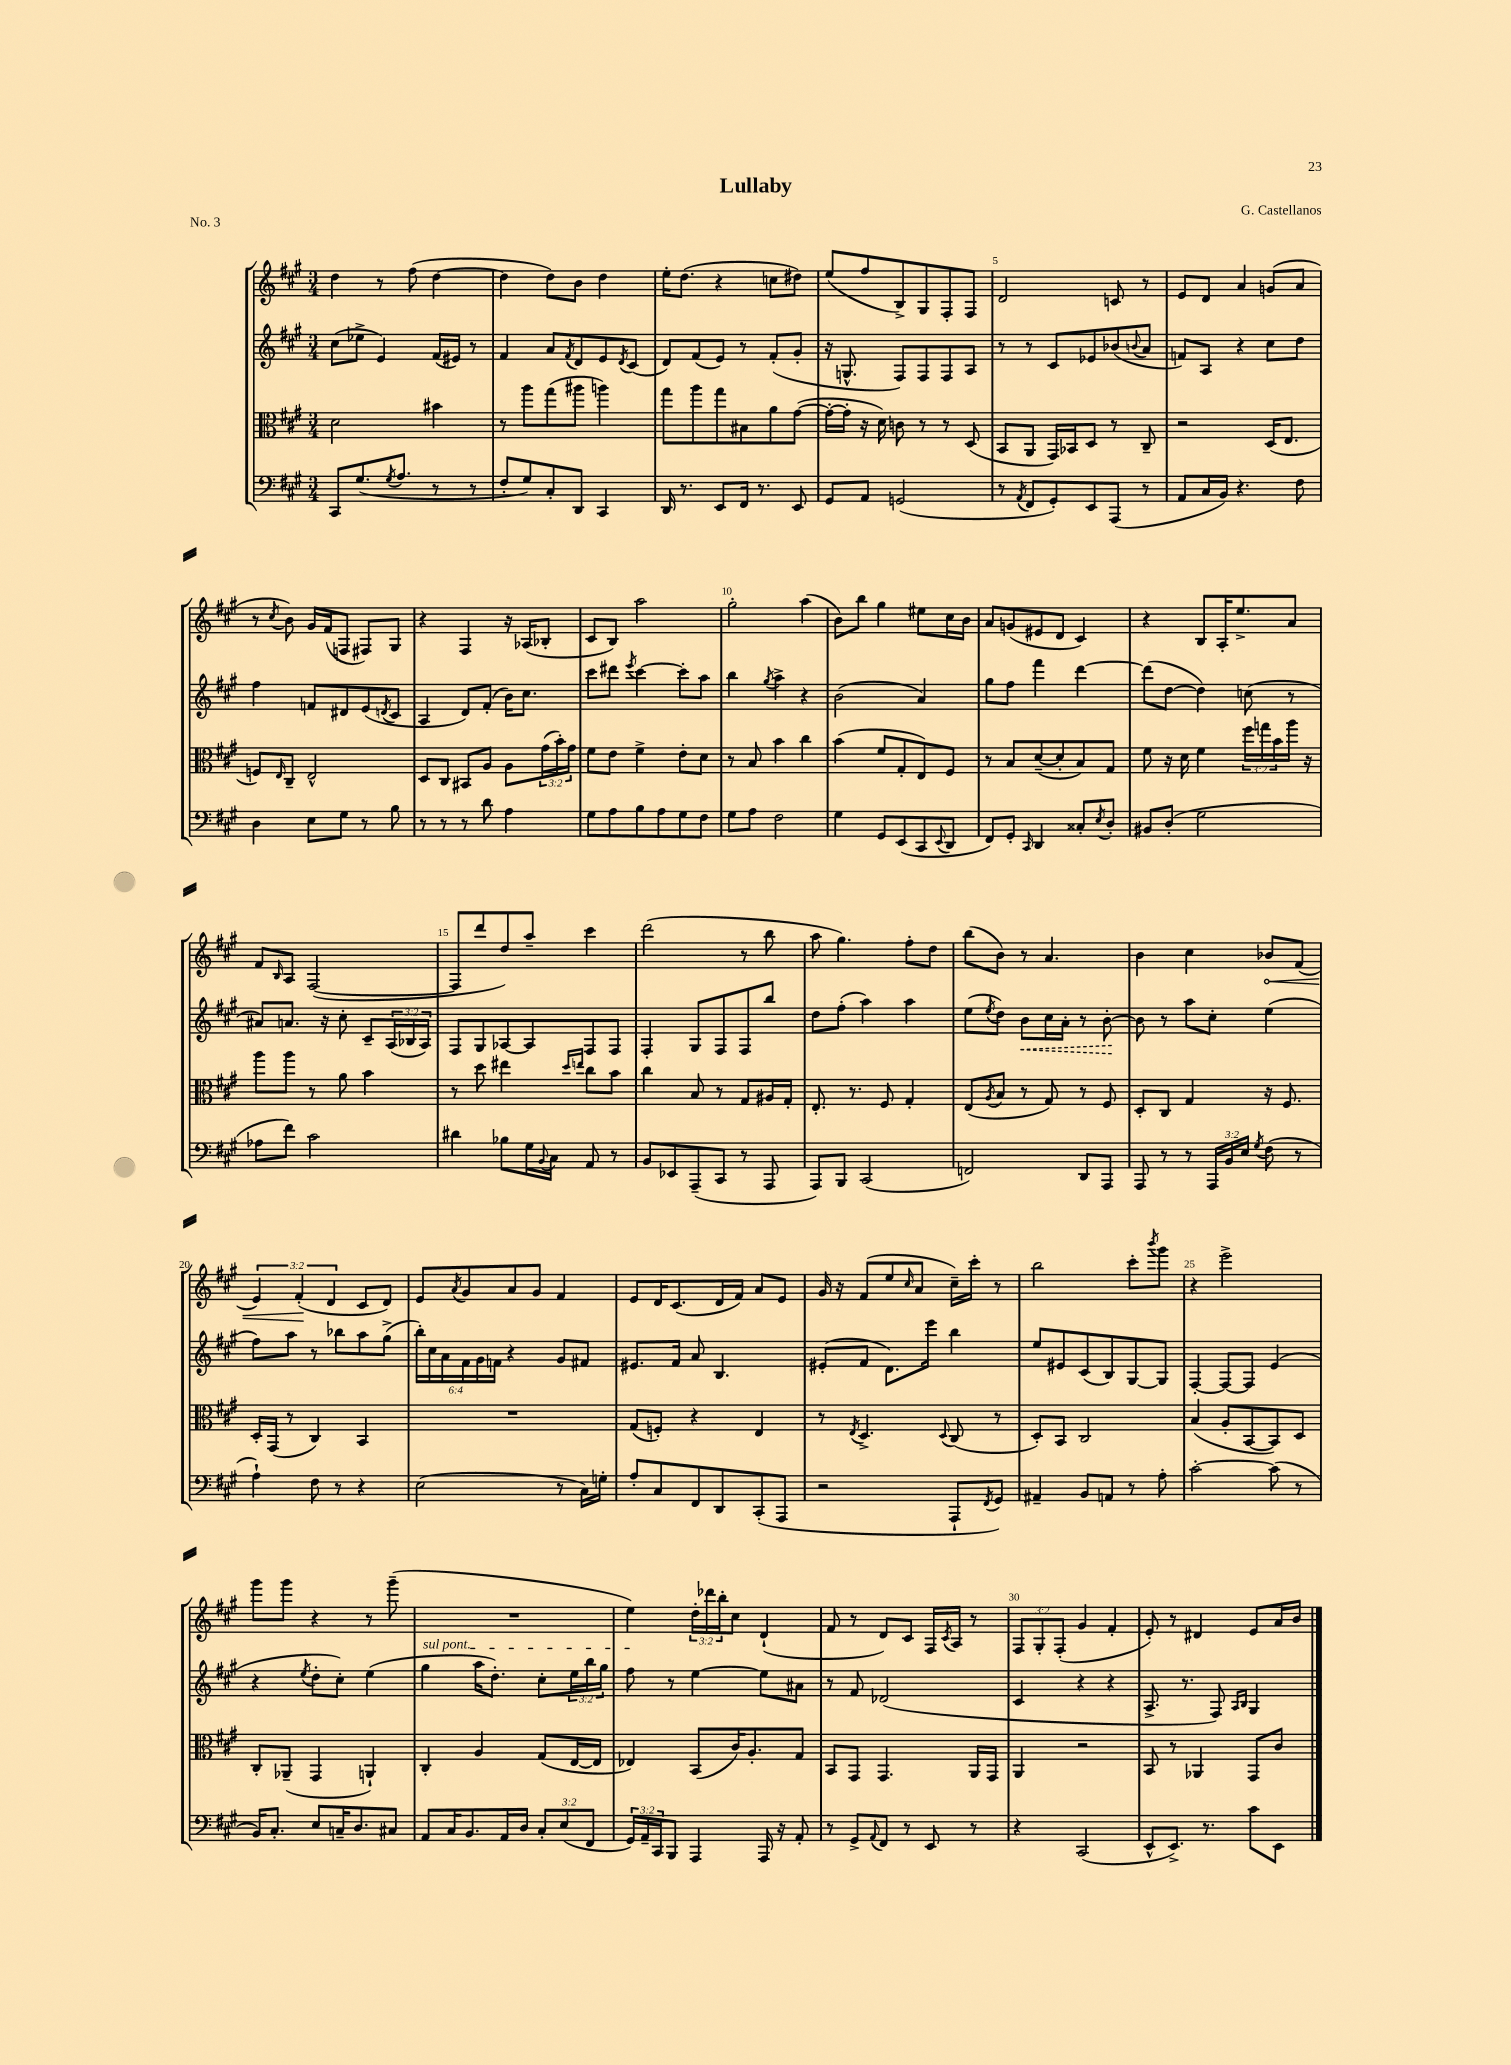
\header { title = "Lullaby" composer = "G. Castellanos" piece = "No. 3" }
<<
\new StaffGroup <<
\new Staff = "s0" {
    \clef treble \key a \major \numericTimeSignature \time 3/4 \override Staff.TupletNumber.text = #tuplet-number::calc-fraction-text
    d''4 r8 fis''8( d''4~ |
    d''4 d''8) b'8 d''4 |
    e''16-. d''8.( r4 c''8 dis''8) |
    e''8( fis''8 b8->) gis8 fis8-. fis8 |
    d'2 c'8 r8 |
    e'8 d'8 a'4 g'8( a'8 |
    r8 \acciaccatura { cis''8 } b'8) gis'16 fis'16( f8 fis8) gis8 |
    r4 fis4 r16 aes16( bes8-. |
    cis'8 b8) a''2 |
    gis''2-. a''4( |
    b'8) b''8 gis''4 eis''8 cis''16 b'16 |
    a'8 g'8( eis'8 d'8 cis'4) |
    r4 b8 a16-. e''8.-> a'8 |
    fis'8 \grace { b16 } a8 fis2~( |
    fis8 d'''8 d''8) a''8-- cis'''4 |
    d'''2( r8 b''8 |
    a''8 gis''4.) fis''8-. d''8 |
    b''8( b'8) r8 a'4. |
    b'4 cis''4 \once \override Hairpin.circled-tip = ##t bes'8\< fis'8( |
    \tuplet 3/2 { e'4) fis'4-.\!( d'4 } cis'8 d'8) |
    e'8 \acciaccatura { a'8 } gis'8 a'8 gis'8 fis'4 |
    e'8 d'16 cis'8.( d'16 fis'16) a'8 e'8 |
    gis'16 r16 fis'8( e''8 \grace { cis''16 } a'8 cis''16--) cis'''16-. r8 |
    b''2 cis'''8-. \acciaccatura { b'''8 } gis'''8 |
    r4 e'''2-> |
    gis'''8 gis'''8 r4 r8 gis'''8--( |
    R2. |
    e''4) \tuplet 3/2 { d''16-. des'''16 b''16-. } cis''8 d'4-!( |
    fis'8 r8 d'8) cis'8 fis16 \acciaccatura { cis'8 } a16 r8 |
    \tuplet 3/2 { fis8 gis8-. fis8-.( } gis'4 fis'4-. |
    e'8-.) r8 dis'4 e'8 a'16 b'16 \bar "|." |
}
\new Staff = "s1" {
    \clef treble \key a \major \numericTimeSignature \time 3/4 \override Staff.TupletNumber.text = #tuplet-number::calc-fraction-text
    cis''8( ees''8-> e'4) fis'16( eis'16) r8 |
    fis'4 a'8 \acciaccatura { fis'8 } d'8 e'8 \acciaccatura { d'8 } cis'8( |
    d'8) fis'8( e'8) r8 fis'8-.( gis'8-. |
    r16 g8.-^ fis8) fis8 fis8 a8 |
    r8 r8 cis'8 ees'8 bes'8( \appoggiatura { b'8 } a'8 |
    f'8) a8 r4 cis''8 d''8 |
    fis''4 f'8 dis'8 e'8( \acciaccatura { d'8 } cis'8 |
    a4 d'8) fis'8-.( b'16) cis''8. |
    cis'''8 dis'''8 \acciaccatura { e'''8 } cis'''4~ cis'''8-. a''8 |
    b''4 \acciaccatura { gis''8 } a''4-> r4 |
    b'2( a'4) |
    gis''8 fis''8 fis'''4 d'''4~ |
    d'''8( d''8~ d''4) c''8( r8 |
    ais'8) a'8. r16 cis''8-. cis'8-- \tuplet 3/2 { a16( bes16 a16) } |
    fis8 gis8 aes8~ aes8 fis8 fis8 |
    fis4-. gis8 fis8 fis8 b''8 |
    d''8 fis''8-.( a''4) a''4 |
    e''8( \acciaccatura { e''8 } d''8) \once \override Hairpin.style = #'dashed-line b'8\< cis''16 a'16-. r8 b'8~-.\! |
    b'8 r8 a''8 cis''8-. e''4( |
    fis''8) a''8 r8 bes''8 a''8 gis''8->( |
    \tuplet 6/4 { b''16-.) cis''16 a'16 fis'16 gis'16 f'16 } r4 gis'8 fis'8 |
    eis'8. fis'16 a'8 b4. |
    eis'8-.( fis'8 d'8.) e'''16 b''4 |
    e''8 eis'8 cis'8( b8) gis8~ gis8 |
    fis4~-. fis8~ fis8 e'4( |
    r4 \acciaccatura { e''8 } d''8-. cis''8-.) e''4( |
    \once \override TextSpanner.bound-details.left.text = \markup { \italic "sul pont." } gis''4\startTextSpan a''16 d''8.-.) cis''8-. \tuplet 3/2 { e''16 b''16 gis''16 } |
    fis''8\stopTextSpan r8 e''4~ e''8 ais'8 |
    r8 fis'8 des'2( |
    cis'4 r4 r4 |
    a8.-> r8. fis8) \grace { a16 b16 } gis4 \bar "|." |
}
\new Staff = "s2" {
    \clef alto \key a \major \numericTimeSignature \time 3/4 \override Staff.TupletNumber.text = #tuplet-number::calc-fraction-text
    d'2 bis'4 |
    r8 a''8 gis''8( ais''8 a''4) |
    gis''8 a''8 gis''8 bis8 a'8 gis'8~( |
    gis'16~-. gis'16-. r16 d'16) c'8 r8 r8 d8( |
    b,8 a,8 gis,16) bes,16 d8 r8 cis8-- |
    r2 d16( e8. |
    f8) \grace { e16 } cis8-- e2-^ |
    d8 cis8 bis,8 a8 a8 \tuplet 3/2 { gis'16( b'16-.) gis'16 } |
    fis'8 e'8 fis'4-> e'8-. d'8 |
    r8 b8 b'4 cis''4 |
    b'4( fis'8 gis8-. e8) fis8 |
    r8 b8 d'8~--( d'8-. b8) gis8 |
    fis'8 r16 d'16 fis'4 \tuplet 3/2 { fis''16 g''16 b'16 } a''16 r16 |
    a''8 a''8 r8 a'8 b'4 |
    r8 d''8 eis''4 \grace { d''16 e''16 } cis''8 b'8 |
    cis''4 b8 r8 gis8 ais16 gis16-. |
    e8.-. r8. fis8 gis4-. |
    e8( \acciaccatura { a8 } b8 r8 gis8) r8 fis8 |
    d8-. cis8 gis4 r16 fis8. |
    d16-. gis,16( r8 cis4) b,4 |
    R2. |
    gis8( f8-.) r4 e4 |
    r8 \acciaccatura { e8 } d4.-> \appoggiatura { d8 } cis8( r8 |
    d8-.) b,8 cis2 |
    b4( a8-. b,8~ b,8) d8 |
    cis8-. aes,8--( gis,4 a,4-!) |
    cis4-. a4 gis8( e16~ e16 |
    ees4) b,8( cis'16) a8.-. gis8 |
    b,8 gis,8 gis,4. a,16 gis,16 |
    a,4 r2 |
    b,8 r8 aes,4 gis,8 cis'8 \bar "|." |
}
\new Staff = "s3" {
    \clef bass \key a \major \numericTimeSignature \time 3/4 \override Staff.TupletNumber.text = #tuplet-number::calc-fraction-text
    cis,8 gis8.( \acciaccatura { gis8 } a8. r8 r8 |
    fis8-. gis8) cis8-. d,8 cis,4 |
    d,16 r8. e,8 fis,16 r8. e,8 |
    gis,8 a,8 g,2( |
    r8 \acciaccatura { a,8 } fis,8 gis,8-.) e,8 a,,8( r8 |
    a,8 cis16 b,16) r4. fis8 |
    d4 e8 gis8 r8 b8 |
    r8 r8 r8 d'8 a4 |
    gis8 a8 b8 a8 gis8 fis8 |
    gis8 a8 fis2 |
    gis4 gis,8 e,8( cis,8 \appoggiatura { e,8 } d,8 |
    fis,8) gis,8-. \grace { cis,16 } d,4 cisis8-. \acciaccatura { e8 } d8-. |
    bis,8 d8-.( gis2 |
    aes8 fis'8) cis'2 |
    dis'4 bes8 gis16 \appoggiatura { b,8 } cis16 a,8 r8 |
    b,8 ees,8 a,,8--( cis,8 r8 a,,8 |
    a,,8) b,,8 cis,2( |
    f,2) d,8 a,,8 |
    a,,8 r8 r8 \tuplet 3/2 { a,,16 b,16 e16 } \acciaccatura { gis8 } fis8( r8 |
    a4-!) fis8 r8 r4 |
    e2( r8 cis16) g16-. |
    a8-. cis8 fis,8 d,8 cis,8-.( a,,8 |
    r2 a,,8-! \acciaccatura { fis,8 } gis,8) |
    ais,4-- b,8 a,8 r8 a8-. |
    cis'2~-. cis'8( r8 |
    b,16) cis8.-. e8 c16-- d8. cis8 |
    a,8 cis16 b,8. a,16 d16 \tuplet 3/2 { cis8-. e8( fis,8 } |
    \tuplet 3/2 { gis,16) a,16-- cis,16 } b,,8 a,,4 a,,16 r16 a,8-. |
    r8 gis,8-> \appoggiatura { a,8 } fis,8 r8 e,8 r8 |
    r4 cis,2( |
    e,8-^ e,8.->) r8. cis'8 e,8 \bar "|." |
}
>>
>>
\layout { \context { \Score \override BarNumber.break-visibility = ##(#f #t #t) barNumberVisibility = #(every-nth-bar-number-visible 5) } }
